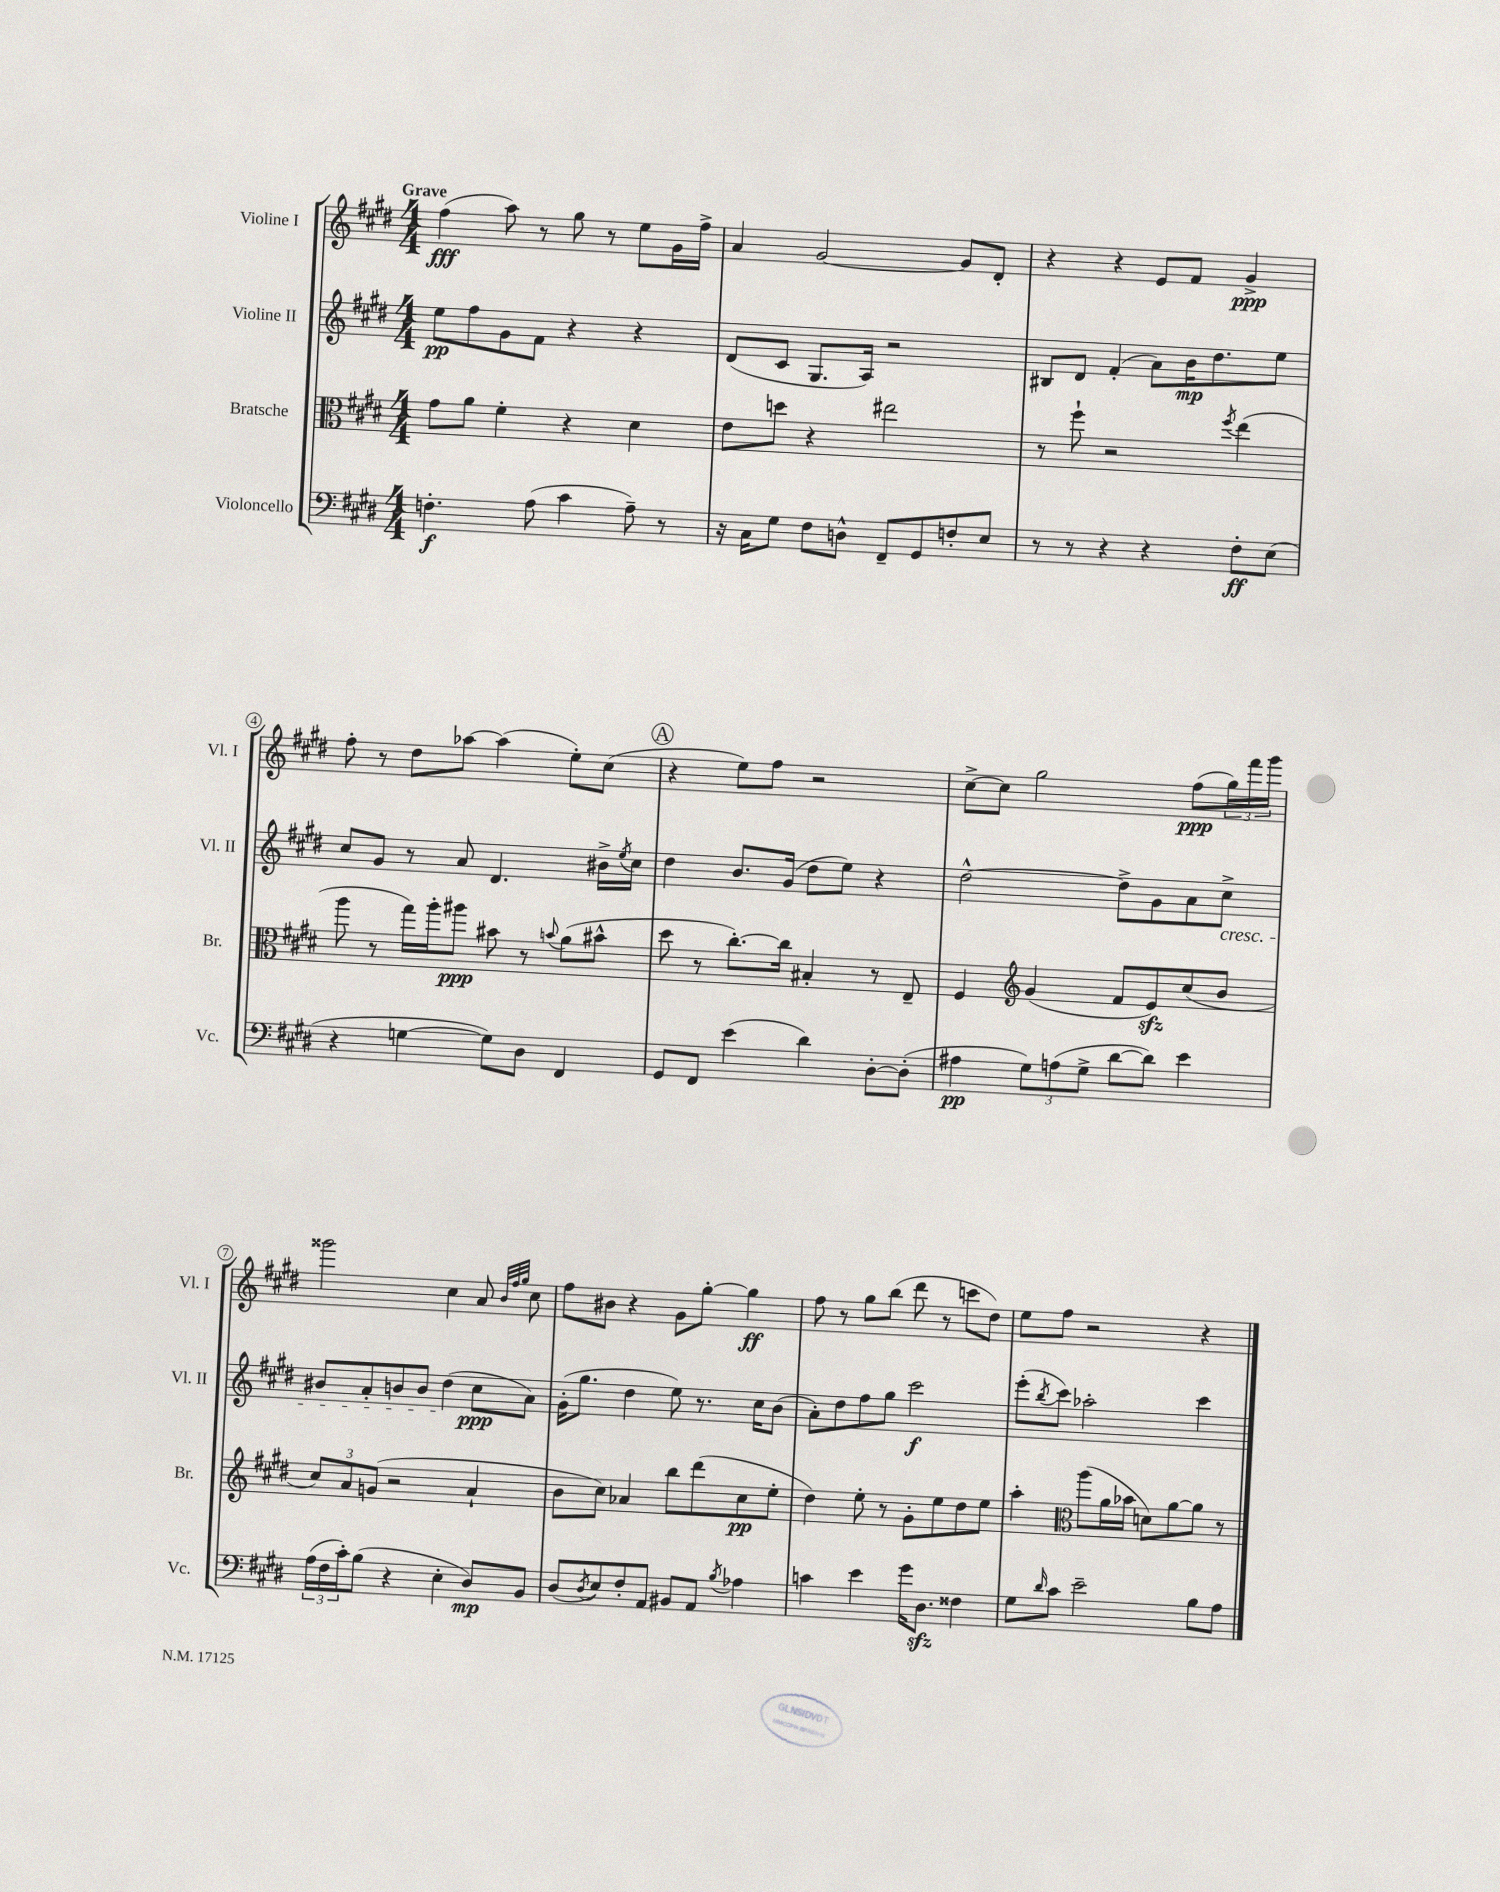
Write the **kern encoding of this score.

**kern	**kern	**kern	**kern
*staff4	*staff3	*staff2	*staff1
*clefF4	*clefC3	*clefG2	*clefG2
*k[f#c#g#d#]	*k[f#c#g#d#]	*k[f#c#g#d#]	*k[f#c#g#d#]
*M4/4	*M4/4	*M4/4	*M4/4
4.F'\	8g#\L	8ee\L	(4ff#\
.	8a\J	8ff#\	.
.	4f#'\	8g#\	8aa\)
(8A\	.	8f#\J	8r
4c#\	4r	4r	8gg#\
.	.	.	8r
8A~\)	4d#\	4r	8ee\L
8r	.	.	16g#\L
.	.	.	16ff#^\JJ
=	=	=	=
16r	8e\L	(8d#/L	4a/
16C#\LK	.	.	.
8G#\J	8dd\J	8c#/J	.
8F#\L	4r	8.G#/L	[2g#/
8D^^\J	.	.	.
.	.	16A/Jk)	.
8FF#~/L	2ee#\	2r	.
8GG#/	.	.	.
8F'/	.	.	8g#/]L
8E/J	.	.	8d#'/J
=	=	=	=
8r	8r	8B#/L	4r
8r	8ff#`\	8d#/J	.
4r	2r	(4f#'/	4r
4r	.	8a\L)	8e/L
.	.	16b\K	8f#/J
.	.	8.dd#\	.
.	8qff#/	.	.
8F#'\L	(4ee\	.	4g#^/
(8E\J	.	8ee\J	.
=	=	=	=
4r	8aa\	8cc#/L	8ff#'\
.	8r	8g#/J	8r
[4G\	16gg#\LL)	8r	8dd#\L
.	16aa'\J	.	.
.	8aa#\J	8a/	[8aa-\J
8G\]L)	8b#\	4.d#/	(4aa-\]
8D#\J	8r	.	.
.	8qqb/	.	.
4FF#/	(8a\L	.	8ee'\L)
.	8b#^^\J	16b#^\LL	(8cc#\J
.	.	8qee/	.
.	.	16cc#\JJ	.
=	=	=	=
8GG#/L	8dd#\	4dd#\	4r
8FF#/J	8r	.	.
(4e\	[8.cc#'\L)	8.b/L	8ee\L)
.	.	.	8ff#\J
.	16cc#\]Jk	(16g#/Jk	.
4d#\)	4B#'/	8dd#\L	2r
.	.	8ee\J)	.
[8D#'\L	8r	4r	.
(8D#'\]J	8E~/	.	.
=	=	=	=
4A#\	4F#/	[2dd#^^\	[8cc#^\L
.	.	.	8cc#\]J
*	*clefG2	*	*
12G#\L)	(4g#/	.	2gg#\
(12A\	.	.	.
12G#^\J	.	.	.
[8d#\L	8f#/L	8dd#^\]L	.
8d#\]J)	8e/)	8g#\	.
4e\	(8cc#/	8a\	(8ff#\L
.	8b/J	8cc#^\J	24gg#\L)
.	.	.	24fff#\
.	.	.	24ggg#\JJ
=	=	=	=
(24A\LL	12cc#/L)	8b#/L	2ggg##\
24F#\	.	.	.
24c#'\J)	12a/	.	.
(8B\J	.	8a'/	.
.	(12g/J	.	.
4r	2r	8b/	.
.	.	8b/J	.
4E'\	.	(4dd#\	4cc#\
8D#/L)	4a`/	8cc#\L	8a/
.	.	.	32qqb/LLL
.	.	.	32qqff#/
.	.	.	32qqgg#/JJJ
8BB/J	.	8a\J)	8cc#\
=	=	=	=
(8D#/L	8b\L	(16g#'\LK	8ff#\L
.	.	8.gg#\J	.
8qD#/	.	.	.
8E/)	8cc#\J)	.	8b#\J
8F#'/	4a-/	4dd#\	4r
8AA/J	.	.	.
8BB#/L	8bb\L	8ee\)	8g#\L
8AA/J	(8ddd#\	8.r	[8gg#'\J
8qB/	.	.	.
4A-\	8cc#\	.	4gg#\]
.	.	16cc#\LK	.
.	8ee'\J	(8b\J	.
=	=	=	=
4c\	4dd#\)	8a'\L)	8ff#\
.	.	8dd#\	8r
4e\	8ee'\	8ff#\	8gg#\L
.	8r	8gg#\J	(8bb\J
16g#\LK	8g#'\L	2ccc#\	8ddd#\
8.D#\J	.	.	.
.	8ee\	.	8r
4F##\	8dd#\	.	8ccc\L
.	8ee\J	.	8dd#\J)
=	=	=	=
8G#\L	4aa'\	(8eee'\L	8ee\L
16qqd#/	.	8qbb/	.
8c#\J	.	8ccc#\J)	8ff#\J
*	*clefC3	*	*
2e~\	(8aa\L	2aa-'\	2r
.	16a\L	.	.
.	16b-\JJ	.	.
.	8d\L)	.	.
.	[8a\	.	.
8B\L	8a\]J	4ccc#\	4r
8A\J	8r	.	.
==	==	==	==
*-	*-	*-	*-
